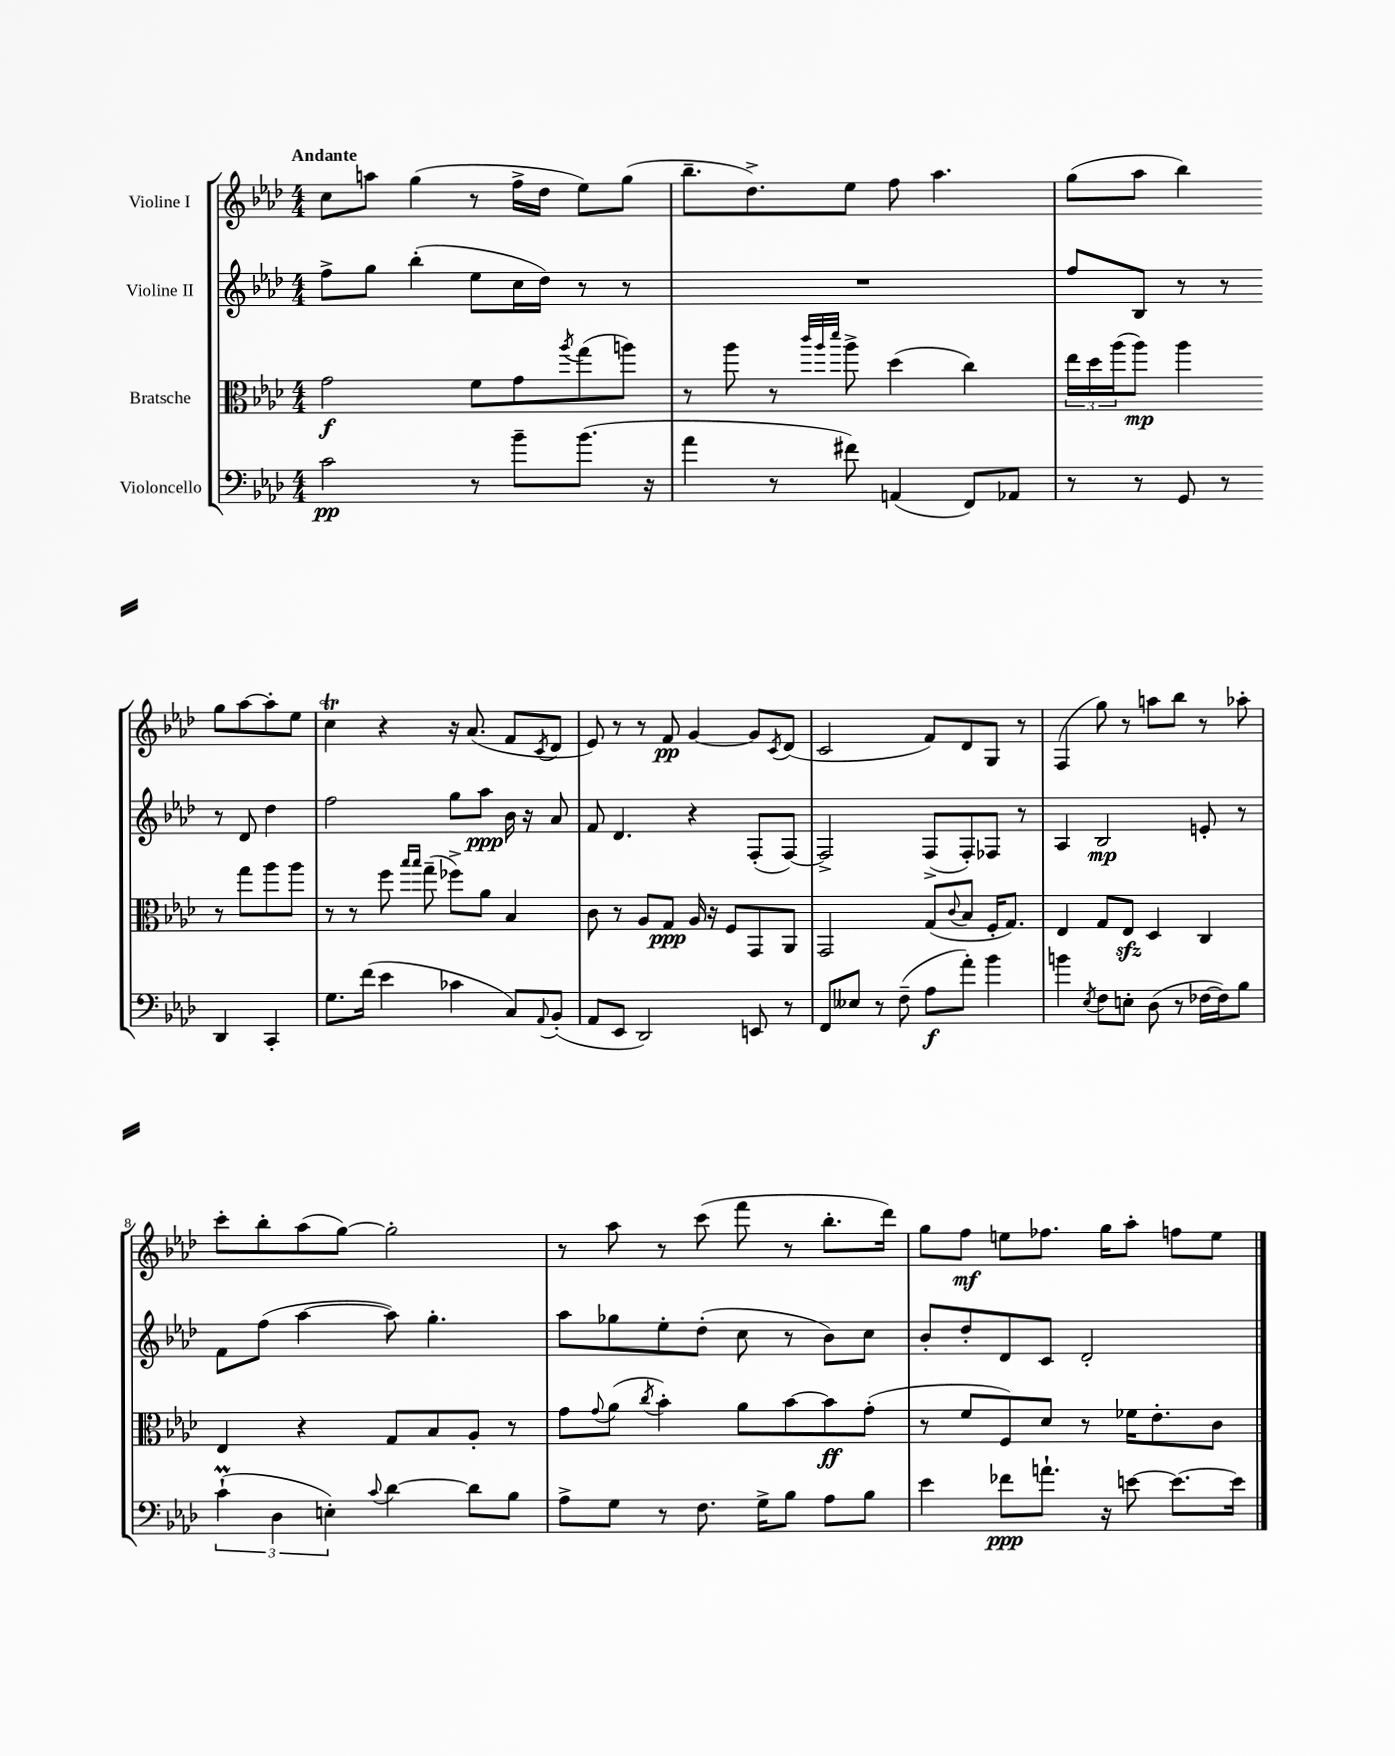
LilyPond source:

<<
\new StaffGroup <<
\new Staff = "s0" \with { instrumentName = "Violine I" } {
    \clef treble \key aes \major \numericTimeSignature \time 4/4 \tempo "Andante"
    c''8 a''8 g''4( r8 f''16-> des''16 ees''8) g''8( |
    bes''8.-- des''8.->) ees''8 f''8 aes''4. |
    g''8( aes''8 bes''4) g''8 aes''8~ aes''8-. ees''8 |
    c''4\trill r4 r16 aes'8.( f'8 \acciaccatura { c'8 } des'8 |
    ees'8) r8 r8 f'8\pp g'4~ g'8 \acciaccatura { c'8 } des'8( |
    c'2 f'8) des'8 g8 r8 |
    f4( g''8) r8 a''8 bes''8 r8 aes''8-. |
    c'''8-. bes''8-. aes''8( g''8~) g''2-. |
    r8 aes''8 r8 c'''8( f'''8 r8 bes''8.-. des'''16) |
    g''8 f''8\mf e''8 fes''8. g''16 aes''8-. f''8 e''8 \bar "|." |
}
\new Staff = "s1" \with { instrumentName = "Violine II" } {
    \clef treble \key aes \major \numericTimeSignature \time 4/4
    f''8-> g''8 bes''4-.( ees''8 c''16 des''16) r8 r8 |
    R1 |
    f''8 bes8 r8 r8 r8 des'8 des''4 |
    f''2 g''8 aes''8\ppp bes'16 r16 aes'8 |
    f'8 des'4. r4 f8-.( f8~) |
    f2-> f8->( f8-.) fes8 r8 |
    aes4 bes2\mp e'8-. r8 |
    f'8 f''8( aes''4~ aes''8) g''4.-. |
    aes''8 ges''8 ees''8-. des''8-.( c''8 r8 bes'8) c''8 |
    bes'8-. des''8-. des'8 c'8 des'2-. \bar "|." |
}
\new Staff = "s2" \with { instrumentName = "Bratsche" } {
    \clef alto \key aes \major \numericTimeSignature \time 4/4
    g'2\f f'8 g'8 \acciaccatura { aes''8 } g''8( a''8) |
    r8 aes''8 r8 \grace { c'''32 aes''32 des'''32 } aes''8-> des''4( c''4) |
    \tuplet 3/2 { ees''16 des''16 aes''16( } aes''8\mp) aes''4 r8 g''8 aes''8 aes''8 |
    r8 r8 f''8 \grace { bes''16 bes''16 } g''8--( fes''8->) aes'8 bes4 |
    c'8 r8 aes8 g8\ppp aes16 r16 f8 g,8 aes,8 |
    g,2 g8( \appoggiatura { c'8 } bes8 f16-. g8.) |
    ees4 g8 ees8\sfz des4 c4 |
    ees4 r4 g8 bes8 aes8-. r8 |
    g'8 \appoggiatura { g'8 } aes'8( \acciaccatura { c''8 } bes'4-.) aes'8 bes'8~ bes'8\ff g'8-.( |
    r8 f'8 f8) des'8 r8 fes'16 ees'8.-. c'8 \bar "|." |
}
\new Staff = "s3" \with { instrumentName = "Violoncello" } {
    \clef bass \key aes \major \numericTimeSignature \time 4/4
    c'2\pp r8 bes'8-- bes'8.( r16 |
    aes'4 r8 fis'8) a,4( f,8) aes,8 |
    r8 r8 g,8 r8 des,4 c,4-. |
    g8. f'16( ees'4 ces'4 c8) \appoggiatura { aes,8 } bes,8-.( |
    aes,8 ees,8 des,2) e,8 r8 |
    f,8 eeses8 r8 f8--( aes8\f aes'8-.) bes'4 |
    b'4 \acciaccatura { ees8 } f8 e8-. des8( r8 fes16~ fes16) bes8 |
    \tuplet 3/2 { c'4-!\prall( des4 e4-.) } \appoggiatura { c'8 } des'4~ des'8 bes8 |
    aes8-> g8 r8 f8. g16-> bes8 aes8 bes8 |
    ees'4 fes'8\ppp a'8.-! r16 e'8~ e'8.~ e'16 \bar "|." |
}
>>
>>
